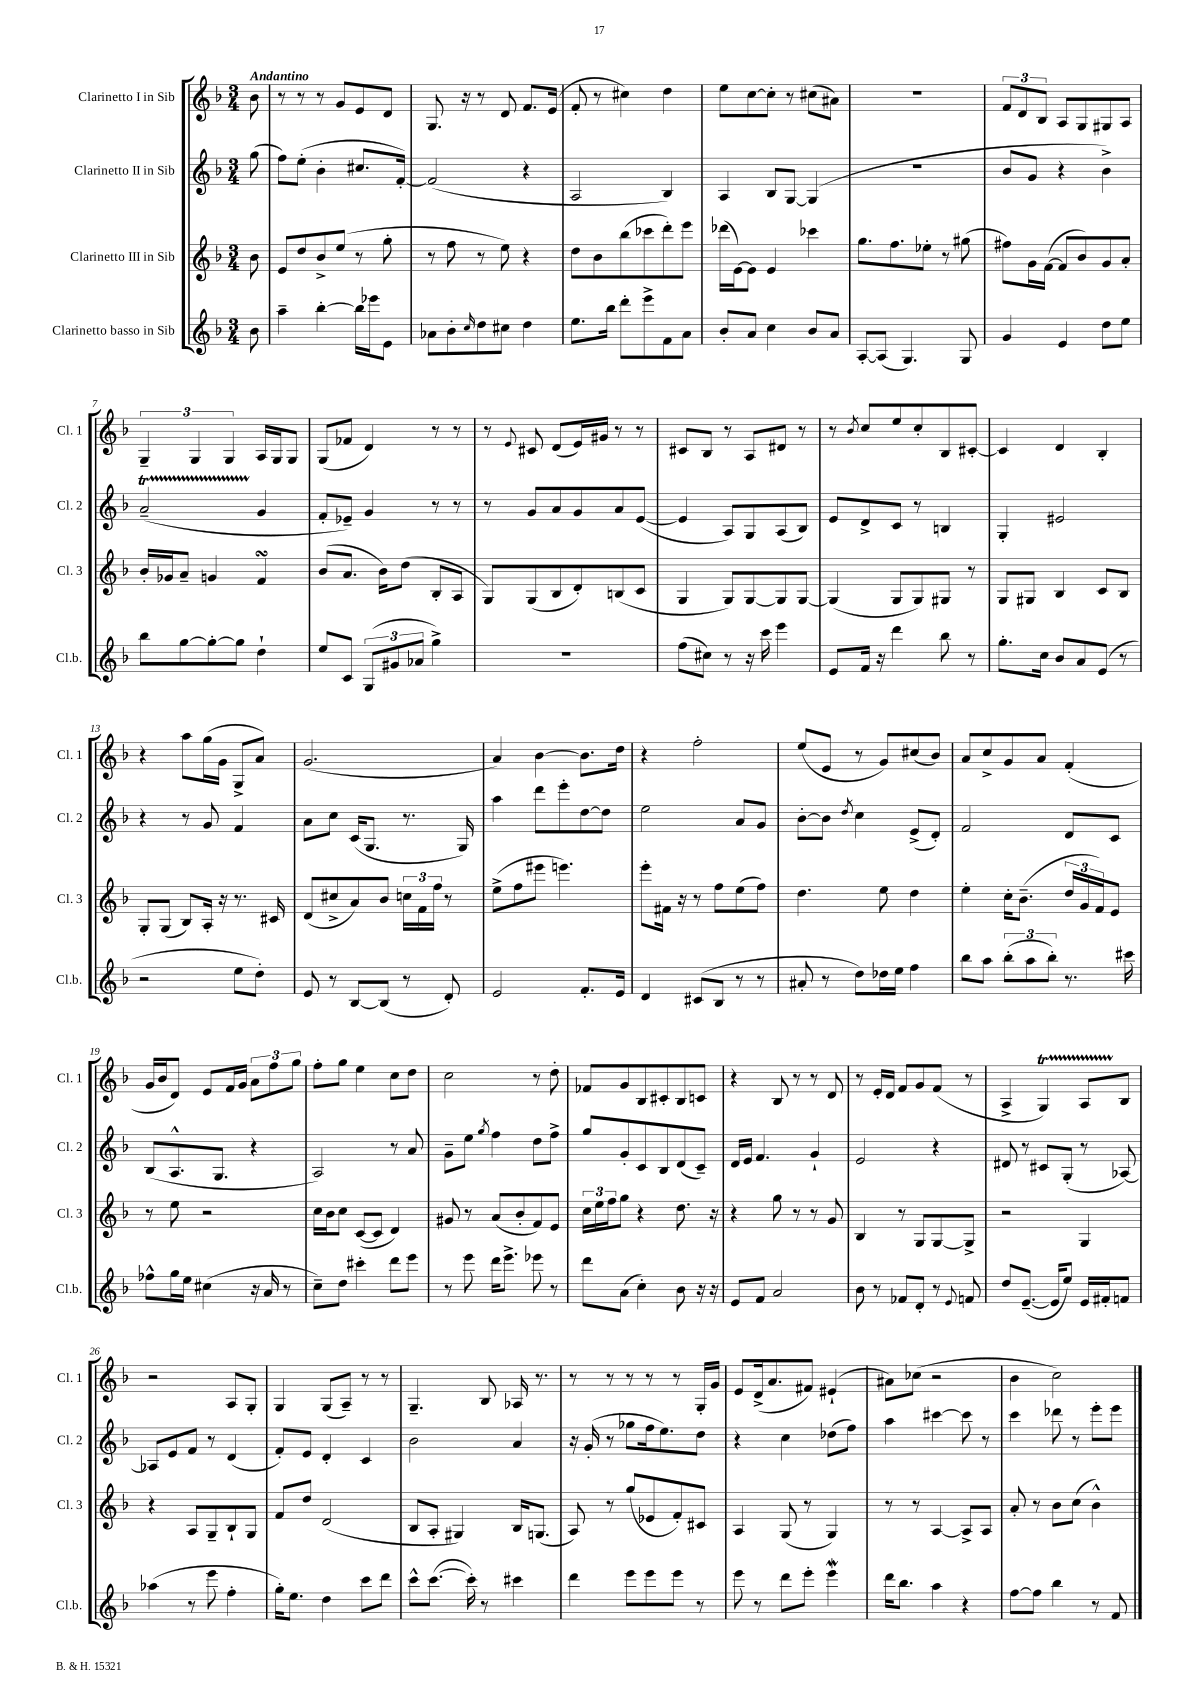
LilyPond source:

<<
\new StaffGroup <<
\new Staff = "s0" \with { instrumentName = "Clarinetto I in Sib" shortInstrumentName = "Cl. 1" } {
    \clef treble \key f \major \numericTimeSignature \time 3/4 \partial 8 \tempo "Andantino"
    bes'8 |
    r8 r8 r8 g'8 e'8 d'8 |
    g8. r16 r8 d'8 f'8. e'16( |
    f'8-. r8 cis''4) d''4 |
    e''8 c''8~ c''8-. r8 cis''8( ais'8) |
    R2. |
    \tuplet 3/2 { f'8 d'8 bes8 } a8 g8 gis8 a8 |
    \tuplet 3/2 { g4-- g4 g4 } a16 g16 g8 |
    g8( fes'8 d'4) r8 r8 |
    r8 \appoggiatura { e'8 } cis'8 d'8( e'16) gis'16 r8 r8 |
    cis'8 bes8 r8 a8 dis'8 r8 |
    r8 \acciaccatura { bes'8 } c''8 e''8 c''8-. bes8 cis'8~-. |
    cis'4 d'4 bes4-. |
    r4 a''8 g''16( g'16 g8-> a'8) |
    g'2.( |
    a'4) bes'4~ bes'8. d''16 |
    r4 f''2-. |
    e''8( e'8 r8 g'8) cis''8( bes'8) |
    a'8 c''8-> g'8 a'8 f'4-.( |
    g'16 bes'16 d'8) e'8 f'16 g'16 \tuplet 3/2 { a'8 f''8 g''8 } |
    f''8-. g''8 e''4 c''8 d''8 |
    c''2 r8 d''8-. |
    fes'8 g'8 bes8 cis'8-. bes8 c'8 |
    r4 bes8 r8 r8 d'8 |
    r8 e'16-. d'16 f'8 g'8 f'8( r8 |
    a4-> g4\startTrillSpan) a8 bes8\stopTrillSpan |
    r2 a8 g8-. |
    g4 g8( a8--) r8 r8 |
    g4.-- bes8 aes16 r8. |
    r8 r8 r8 r8 r8 g16-. g'16 |
    e'8 d'16->( a'8. fis'8) eis'4-!( |
    ais'8) ces''8( r2 |
    bes'4 c''2) \bar "|." |
}
\new Staff = "s1" \with { instrumentName = "Clarinetto II in Sib" shortInstrumentName = "Cl. 2" } {
    \clef treble \key f \major \numericTimeSignature \time 3/4 \partial 8
    g''8( |
    f''8) e''8-.( bes'4-. cis''8. f'16~-.) |
    f'2( r4 |
    a2 bes4) |
    a4 bes8 g8~ g4( |
    R2. |
    bes'8 g'8 r4 bes'4->) |
    a'2--\startTrillSpan( g'4\stopTrillSpan |
    f'8-. ees'8--) g'4 r8 r8 |
    r8 g'8 a'8 g'8 a'8 e'8~( |
    e'4 a8) g8 a8( bes8) |
    e'8 d'8-> c'8 r8 b4 |
    g4-. eis'2 |
    r4 r8 g'8 f'4 |
    a'8 c''8 c'16( g8. r8. g16) |
    a''4 d'''8 e'''8-. d''8~ d''8 |
    e''2 a'8 g'8 |
    bes'8~-. bes'8 \acciaccatura { d''8 } c''4 e'8->( d'8-.) |
    f'2 d'8 c'8 |
    bes8( a8.-^ g8. r4 |
    a2) r8 a'8 |
    g'8-- e''8 \acciaccatura { g''8 } f''4 d''8 f''8-> |
    g''8 g'8-. c'8 bes8 d'8( c'8--) |
    d'16 e'16 f'4. g'4-! |
    e'2 r4 |
    dis'8 r8 cis'8 g8-.( r8 aes8~) |
    aes8 e'8 f'8 r8 d'4( |
    f'8-.) e'8 d'4-. c'4 |
    bes'2 a'4 |
    r16 g'16-.( r8 ges''8 f''16 e''8.) d''8 |
    r4 c''4 des''8( f''8) |
    a''4 cis'''4~ cis'''8 r8 |
    c'''4 des'''8 r8 e'''8-. e'''8 \bar "|." |
}
\new Staff = "s2" \with { instrumentName = "Clarinetto III in Sib" shortInstrumentName = "Cl. 3" } {
    \clef treble \key f \major \numericTimeSignature \time 3/4 \partial 8
    bes'8 |
    e'8 d''8 bes'8-> e''8( r8 g''8-. |
    r8 f''8 r8 e''8) r4 |
    d''8 bes'8 bes''8( ces'''8 d'''8-.) e'''8 |
    des'''16( e'16~) e'8 e'4 ces'''4 |
    g''8. f''8. ees''8-. r8 gis''8( |
    fis''8) g'16 f'16~( f'8 bes'8) g'8 a'8-. |
    bes'16-. ges'16 a'8-- g'4 f'4\turn |
    bes'8( a'8. bes'16) d''8( bes8-. a8 |
    g8) g8( bes8 d'8-.) b8( c'8 |
    g4 g8) g8~ g8 g8~ |
    g4( g8 g8) gis8 r8 |
    g8 gis8 bes4 c'8 bes8 |
    g8-. g8( bes8) a16-. r16 r8. cis'16 |
    d'8( cis''8-> a'8) bes'8 \tuplet 3/2 { c''16 f'16 f''16 } r8 |
    e''8->( f''8 eis'''8 e'''4.) |
    e'''8-. fis'16 r16 r8 f''8 e''8( f''8) |
    d''4. e''8 d''4 |
    e''4-. c''16-. bes'8.--( \tuplet 3/2 { d''16 g'16 f'16) } e'8 |
    r8 e''8 r2 |
    c''16 bes'16 c''8 c'8~( c'8 d'4) |
    gis'8 r8 a'8( bes'8-. f'8) e'8 |
    \tuplet 3/2 { c''16 e''16 f''16 } g''8 r4 d''8. r16 |
    r4 g''8 r8 r8 g'8 |
    bes4 r8 g8 g8~ g8-> |
    r2 g4 |
    r4 a8 g8-- bes8-! g8 |
    f'8 d''8 d'2( |
    bes8 a8-. gis4) bes16 g8.( |
    a8) r8 g''8( ees'8 f'8-.) cis'8 |
    a4 g8( r8 g4) |
    r8 r8 a4~ a8-> a8 |
    a'8-. r8 bes'8 c''8( bes'4-^) \bar "|." |
}
\new Staff = "s3" \with { instrumentName = "Clarinetto basso in Sib" shortInstrumentName = "Cl.b." } {
    \clef treble \key f \major \numericTimeSignature \time 3/4 \partial 8
    bes'8 |
    a''4-- bes''4~-. bes''16 ees'''16 e'8 |
    aes'8 bes'8-. \grace { c''16 } d''8 cis''8 d''4 |
    e''8. bes''16 d'''8-. e'''8-> f'8 a'8 |
    bes'8-. a'8 c''4 bes'8 a'8 |
    a8~-. a8( g4.) g8 |
    g'4 e'4 d''8 e''8 |
    bes''8 g''8~ g''8~-. g''8 d''4-! |
    e''8 c'8 \tuplet 3/2 { g8( gis'8 aes'8 } g''4->) |
    R2. |
    f''8( cis''8) r8 r16 c'''16 e'''4 |
    e'8 f'16 r16 d'''4 bes''8 r8 |
    g''8.-. c''16 bes'8 a'8 e'8( r8 |
    r2 e''8 d''8-.) |
    e'8 r8 bes8~ bes8( r8 d'8-.) |
    e'2 f'8.-. e'16 |
    d'4 cis'8( bes8 r8 r8 |
    ais'8-. r8 d''8) des''16 e''16 f''4 |
    bes''8 a''8 \tuplet 3/2 { bes''8-.( a''8 bes''8-.) } r8. cis'''16 |
    fes''8-^ g''16 e''16 cis''4( r16 a'16 r8 |
    c''8--) d''8 cis'''4-. d'''8 e'''8 |
    r8 e'''8 d'''16 e'''8.-> ees'''8 r8 |
    d'''8 a'8( c''4-.) bes'8 r16 r16 |
    e'8 f'8 a'2 |
    bes'8 r8 fes'8 d'8-. r8 \appoggiatura { e'8 } f'8 |
    d''8 e'8.~--( e'16 e''8) e'16 fis'16-. f'8 |
    aes''4( r8 e'''8 f''4-. |
    g''16-.) e''8. d''4 c'''8 d'''8 |
    c'''8-^ c'''8.~( c'''16-.) r8 cis'''4 |
    d'''4 e'''8 e'''8 e'''8 r8 |
    e'''8 r8 d'''8 e'''8-. e'''4\mordent |
    d'''16 bes''8. a''4 r4 |
    f''8~ f''8 bes''4 r8 f'8 \bar "|." |
}
>>
>>
